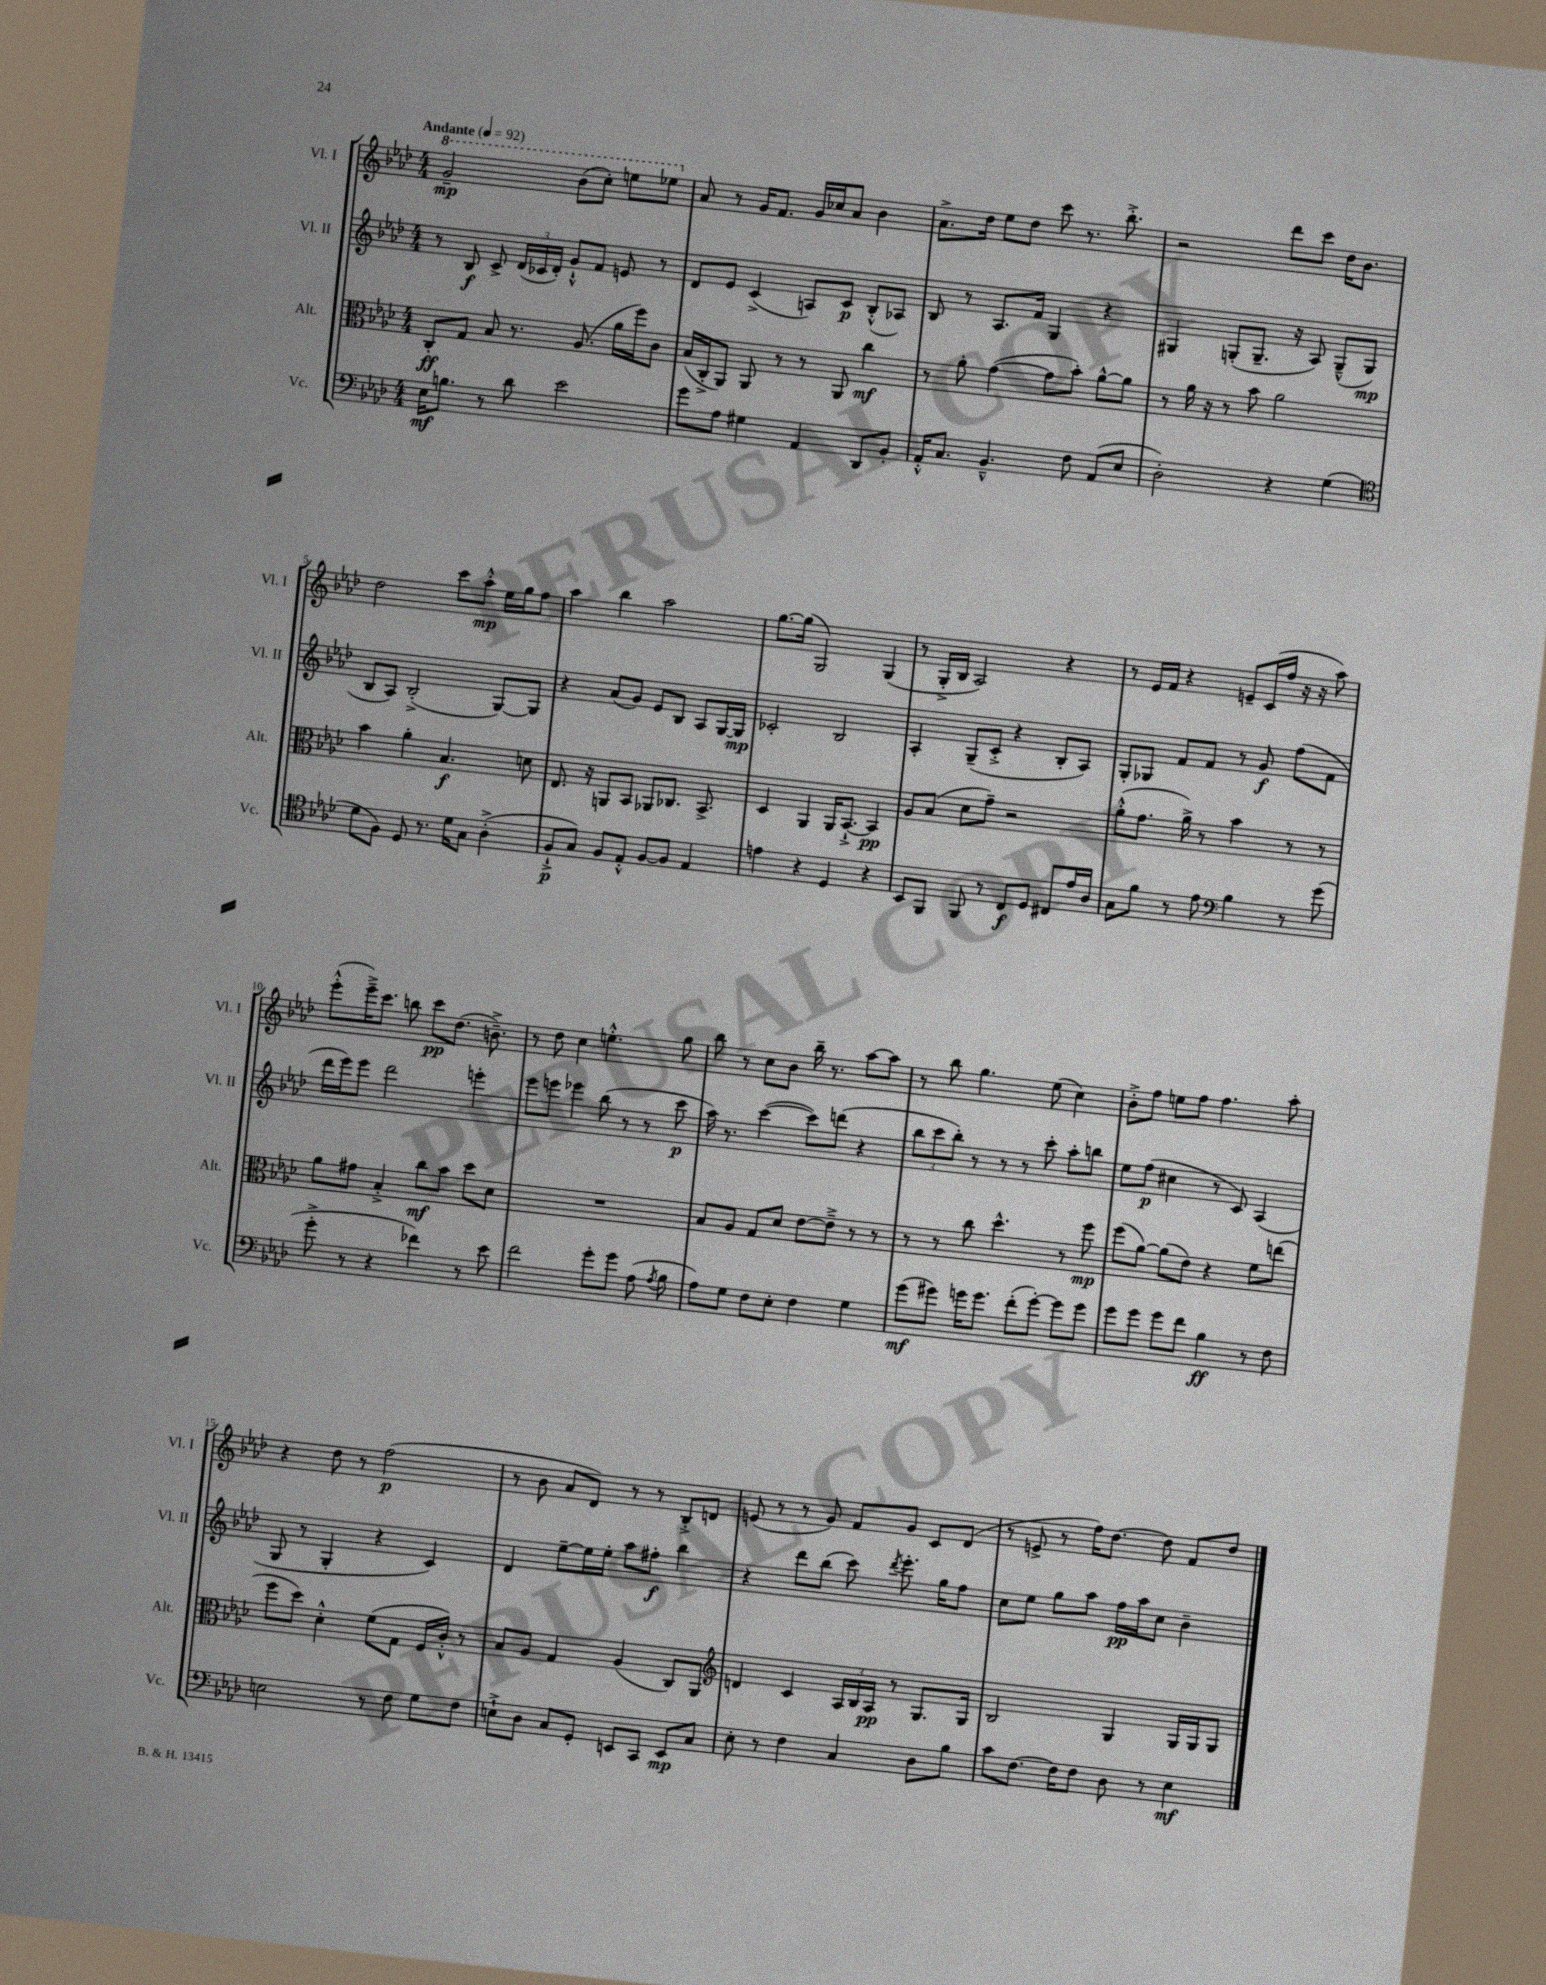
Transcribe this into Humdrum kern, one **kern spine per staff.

**kern	**kern	**kern	**kern
*staff4	*staff3	*staff2	*staff1
*clefF4	*clefC3	*clefG2	*clefG2
*k[b-e-a-d-]	*k[b-e-a-d-]	*k[b-e-a-d-]	*k[b-e-a-d-]
*M4/4	*M4/4	*M4/4	*M4/4
*MM92	*MM92	*MM92	*MM92
16E-	8C'	8r	2gg~
8.B	.	.	.
.	8G	8B-	.
8r	8B-	8c^	.
8d-	8.r	(24d-	.
.	.	24c-	.
.	.	24d-')	.
2e-	.	8g`^^	(8bb-
.	(8.A-	.	.
.	.	8f	8ccc')
.	16a-	8e	8eee
.	16ff)	.	.
.	8c	8r	8eee-
=	=	=	=
8g	(16B-	8d-	8a-
.	16C'^	.	.
8A-	8AA-)	8e-	8r
4G#	8AA-	(4c^	16g
.	.	.	8.f
.	8r	.	.
4AA-	8r	8A)	16g
.	.	.	16cc-
.	8AA-	8c	8a-
8DD-	4cc	(8B-'^^	4b-
8BB-'	.	8A-)	.
=	=	=	=
16AA-'^^	8r	8B-	8.a-^
8.C	.	.	.
.	8a-'	8r	.
.	.	.	16dd-
4.BB-~^^	([4g	8.A-	8ee-
.	.	.	8dd-
.	.	16f	.
.	8g]	4G	8ccc
8F	8b-')	.	8.r
(8AA-	[8a-^^	4r	.
.	.	.	8.bb-'^
8E-	8a-]	.	.
=	=	=	=
2D-')	8r	4G#	2r
.	16a-	.	.
.	16r	.	.
.	8r	(8G'	.
.	8b-	8.G~	.
4r	2a-	.	8ddd-
.	.	16r	.
.	.	8A-)	8ccc
(4G	.	(8G~^^	16dd-
.	.	.	8.b-
.	.	8G	.
=	=	=	=
*clefC4	*	*	*
8d-	4b-	8B-	2dd-
8F)	.	8A-)	.
8D-	4a-'	(2B-'^	.
8.r	.	.	.
.	4.B-	.	8ccc
16d-	.	.	.
8G	.	.	8aa-'^^
(4A-'^	.	[8G)	16ee-
.	.	.	16gg
.	8d	8G]	8ff
=	=	=	=
8F`^	8.E-	4r	4aa-
8G)	.	.	.
.	16r	.	.
8F	8AA	(8a-	4bb-
8E-'^^	8BB-	8g)	.
[8F	8AA-	8e-	2aa-
8F]	8.C-	8B-	.
4E-	.	8A-	.
.	8.BB-^	.	.
.	.	[16G	.
.	.	16G]	.
=	=	=	=
4e	4D-	2c-'	[8.gg
.	.	.	(16gg]
4r	4AA-	.	2G)
4D-	16AA-	2B-	.
.	[8.BB-`^	.	.
4r	4BB-]	.	(4G
=	=	=	=
8BB-	8A-	4A-'	8r
8FF	(8B-	.	16G'^
.	.	.	16B-
8FF	8d-	(8G~	2A-)
8r	8g~)	8c'^	.
8C	2r	4r	.
8D-	.	.	.
8C#	.	8B-'	4r
16e-	.	8A-)	.
16A-	.	.	.
=	=	=	=
8G	(8a-'^^	8G'	8r
8f	8.g	8G-	16e-
.	.	.	16f
8r	.	8f	4r
.	16a-^)	.	.
8e-	8r	8f	.
*clefF4	*	*	*
4B-	4b-	8r	8e~
.	.	8g	(16c
.	.	.	16ff
8r	8r	(8ff	16r
.	.	.	16r
(8g	8r	8f	8aa-)
=	=	=	=
8g'^	8a-	16ddd-	(8eee-'^^
.	.	16eee-)	.
8r	8g#	8eee-	16eee-~^)
.	.	.	8.ccc
4r	4B-'^	2ddd-	.
.	.	.	8bb
4f-)	8cc	.	8ccc
.	8b-	.	(8.dd-
8r	8dd-	4eee'	.
.	.	.	8.b~^)
8e-	8d-	.	.
=	=	=	=
2f	1r	8eee-	8r
.	.	8eee	8dd-
.	.	4eee-	4cc
8g'	.	(8bb-	4.ee'^^
8g	.	8r	.
(8A-	.	8r	.
8qA-	.	.	.
8B-	.	8ccc	8gg
=	=	=	=
8A-)	8B-	16aa-)	8bb-
.	.	8.r	.
8G	8A-	.	8r
8F	8G	([4ccc	8cc
8E-'	8d-	.	8b-
4F	[8e-	8ccc])	16bb-~
.	.	.	8.r
.	8e-~^]	(8ddd	.
4G	8r	4r	[8aa-
.	8r	.	8aa-]
=	=	=	=
(8g	8r	12bb-	8r
.	.	12ccc	.
8g#)	8r	.	8bb-
.	.	12bb-')	.
16g	8cc	8r	4.gg
8.g	.	.	.
.	4.dd-^^	8r	.
(8f'	.	8r	.
[8g')	.	8ccc'	(8ee-
8g]	8r	8aa-'	4cc)
8g	8ff	8bb	.
=	=	=	=
8g	(8ff	8ee-	8b-'^
8g	[8a-)	(8ff	8ff
8g	(8a-]	4cc#	8ee
8f	8e-)	.	8ff
4B-	4r	8r	4.ff
.	.	8c)	.
8r	8f	(4A-	.
8F	(8ee	.	8aa-'
=	=	=	=
2E	8ff	8G	4r
.	8dd-)	8r	.
.	4d-'^^	4G'	8dd-
.	.	.	8r
8r	(8f	4r	(2ff
8F	8G	.	.
8G	16F	4c)	.
.	16c'^^)	.	.
8F	8r	.	.
=	=	=	=
8E`^	8B-	4d-	8r
8D-	8A-	.	8b-
8C	4G	[8ee-~	8a-
8GG'	.	16ee-]	8d-)
.	.	16ee-'	.
8EE	(4A-	8aa-	8r
8CC	.	8ff#'	8r
8EE	8C)	4bb-	8B-'^
8C	8AA-	.	8d
=	=	=	=
*	*clefG2	*	*
8E-'	4d	4r	(8e
8r	.	.	8r
4F	4c	8ddd-	8r
.	.	(8bb-	8g)
4C	24A-	8ccc)	8f
.	24B-	.	.
.	24A-	.	.
.	.	8qddd-	.
.	8r	8.eee-'	8g
8D-	8.G	.	8c
.	.	16gg	.
8B-	.	8ff	(8d-
.	16G	.	.
=	=	=	=
8c	2B-	8cc	8r
[8.F	.	8ee-	8e^
.	.	8gg	8r
16F]	.	.	.
8F	.	8aa-	16ff)
.	.	.	[8.dd-
8D-	4G	16ff	.
.	.	16aa-	.
8r	.	8cc	8dd-]
4E-	16G	4b-~	8f
.	16G	.	.
.	8G	.	8dd-
==	==	==	==
*-	*-	*-	*-
